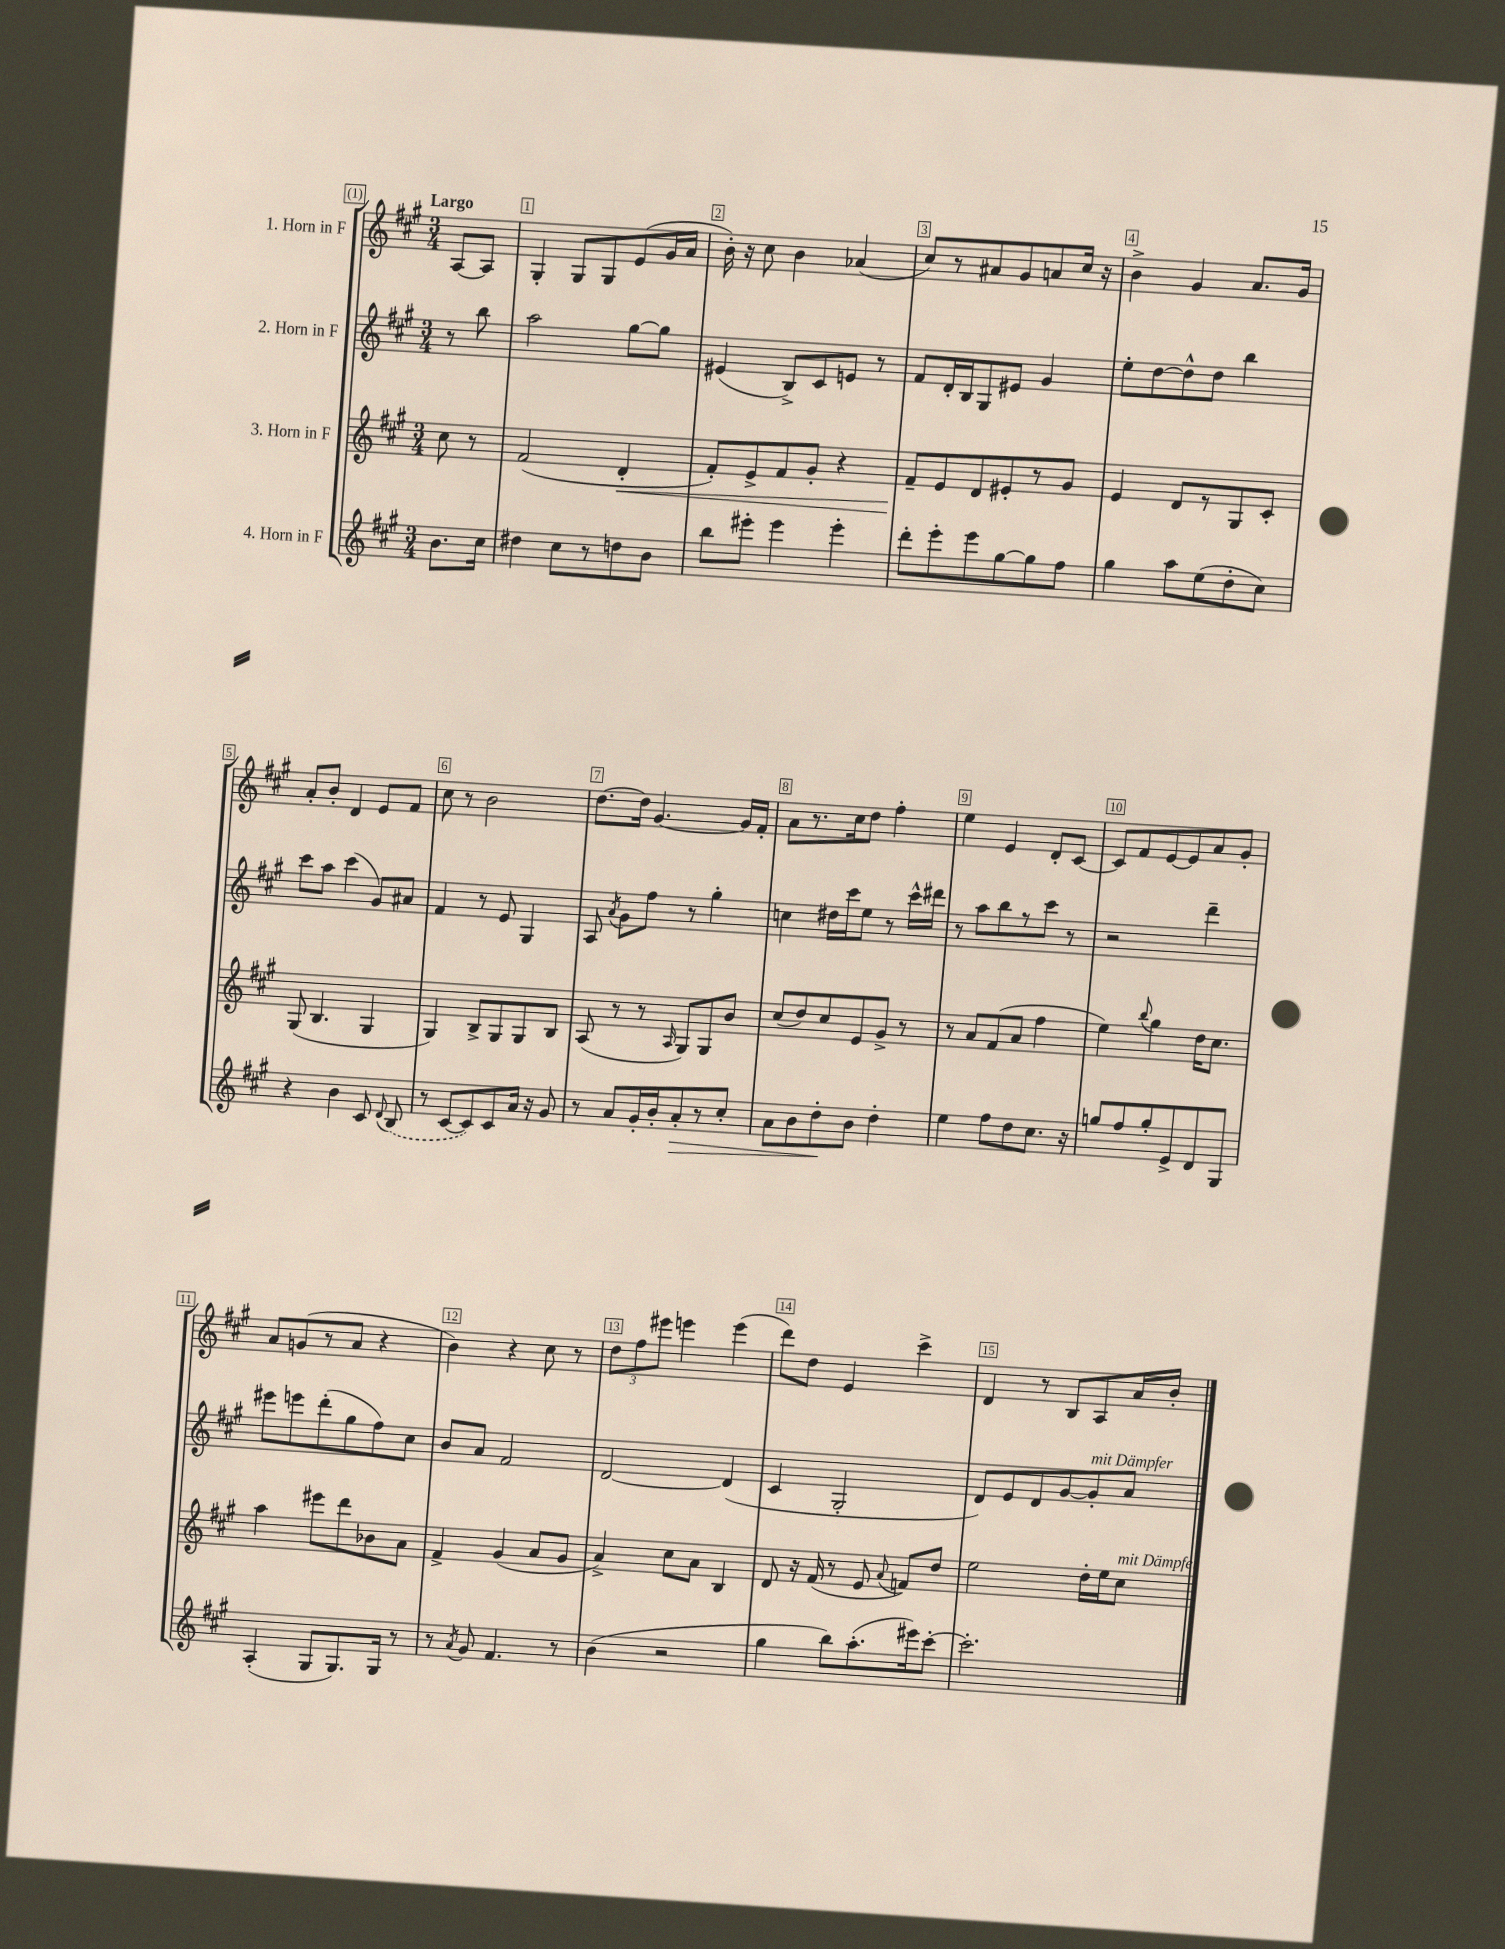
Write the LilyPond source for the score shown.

<<
\new StaffGroup <<
\new Staff = "s0" \with { instrumentName = "1. Horn in F" } {
    \clef treble \key a \major \numericTimeSignature \time 3/4 \partial 4 \tempo "Largo"
    \autoBeamOff a8[~ a8] |
    gis4-. gis8[ gis8 e'8( gis'16 a'16] |
    b'16-.) r16 cis''8 b'4 aes'4( |
    cis''8[) r8 ais'8 gis'8 a'8 cis''16] r16 |
    b'4-> gis'4 a'8.[ gis'16] |
    a'8[-. b'8]-. d'4 e'8[ fis'8] |
    cis''8 r8 b'2 |
    d''8.[~ d''16] gis'4.~ gis'16[ fis'16]-. |
    a'8[ r8. cis''16 d''8] fis''4-. |
    e''4 e'4 d'8[-. cis'8]~ |
    cis'8[ fis'8 e'8~ e'8 a'8 gis'8]-. |
    a'8[ g'8( r8 a'8] r4 |
    b'4) r4 cis''8 r8 |
    \tuplet 3/2 { d''8[ fis''8 eis'''8] } e'''4 e'''4( |
    d'''8[) d''8] e'4 cis'''4-> |
    d'4 r8 b8[ a8 a'16 b'16]-. \bar "|." |
}
\new Staff = "s1" \with { instrumentName = "2. Horn in F" } {
    \clef treble \key a \major \numericTimeSignature \time 3/4 \partial 4
    \autoBeamOff r8 b''8 |
    a''2 gis''8[~ gis''8] |
    eis'4( b8[->) cis'8 e'8] r8 |
    fis'8[ d'16-. b16 gis8 eis'8] gis'4 |
    e''8[-. d''8~ d''8-^ d''8] b''4 |
    cis'''8[ a''8] cis'''4( gis'8[) ais'8] |
    fis'4 r8 e'8 gis4 |
    a8 \acciaccatura { a'8 } gis'8[ fis''8] r8 gis''4-. |
    c''4 dis''16[ cis'''16 e''8] r8 cis'''16[-^ dis'''16] |
    r8 a''8[ b''8 r8 cis'''8] r8 |
    r2 d'''4-- |
    eis'''8[ e'''8 d'''8-.( gis''8 fis''8) cis''8] |
    b'8[ a'8] fis'2 |
    d'2~ d'4( |
    cis'4 gis2-. |
    d'8[) e'8 d'8 gis'8~ gis'8-.^\markup { \italic "mit Dämpfer" } a'8] \bar "|." |
}
\new Staff = "s2" \with { instrumentName = "3. Horn in F" } {
    \clef treble \key a \major \numericTimeSignature \time 3/4 \partial 4
    \autoBeamOff cis''8 r8 |
    fis'2( d'4-.\< |
    fis'8[-.) e'8-> fis'8 gis'8]-. r4 |
    fis'8[--\! e'8 d'8 eis'8-. r8 gis'8] |
    e'4 d'8[ r8 gis8 cis'8]-. |
    gis8( b4. gis4 |
    gis4) b8[-> gis8 gis8 b8] |
    a8( r8 r8 \grace { a16 } gis8[) gis8 b'8] |
    cis''8[( d''8) cis''8 e'8 gis'8]-> r8 |
    r8 a'8[ fis'8( a'8] fis''4 |
    e''4) \appoggiatura { b''8 } gis''4 d''16[ cis''8.] |
    a''4 eis'''8[ d'''8 bes'8 a'8] |
    fis'4-> gis'4( a'8[ gis'8] |
    a'4->) cis''8[ a'8] b4 |
    d'8 r16 fis'16( r8 e'8 \appoggiatura { a'8 } f'8[) d''8] |
    e''2 d''16[-. e''16 cis''8]^\markup { \italic "mit Dämpfer" } \bar "|." |
}
\new Staff = "s3" \with { instrumentName = "4. Horn in F" } {
    \clef treble \key a \major \numericTimeSignature \time 3/4 \partial 4
    \autoBeamOff b'8.[ cis''16] |
    dis''4 cis''8[ r8 d''8 b'8] |
    b''8[ eis'''8]-. eis'''4 eis'''4-. |
    d'''8[-. e'''8-. e'''8 gis''8~ gis''8 fis''8] |
    gis''4 a''8[ e''8( d''8-. cis''8]) |
    r4 b'4 cis'8 \appoggiatura { d'8 } \once \slurDashed b8( |
    r8 cis'8[~ cis'8) cis'8 a'16] r16 gis'8 |
    r8 a'8[ gis'16-. b'16-. a'8-.\> r8 cis''8]-. |
    a'8[ b'8 d''8-.\! b'8] d''4-. |
    e''4 fis''8[ d''8 cis''8.] r16 |
    g''8[ fis''8 g''8-. e'8-> d'8 gis8] |
    a4-.( gis8[ gis8.) gis16] r8 |
    r8 \acciaccatura { a'8 } gis'8 fis'4. r8 |
    b'4( r2 |
    gis''4 b''8[) a''8.-.( eis'''16) cis'''8]~-. |
    cis'''2.-. \bar "|." |
}
>>
>>
\layout { \context { \Score \override BarNumber.break-visibility = ##(#f #t #t) barNumberVisibility = #all-bar-numbers-visible \override BarNumber.stencil = #(make-stencil-boxer 0.1 0.3 ly:text-interface::print) } }
